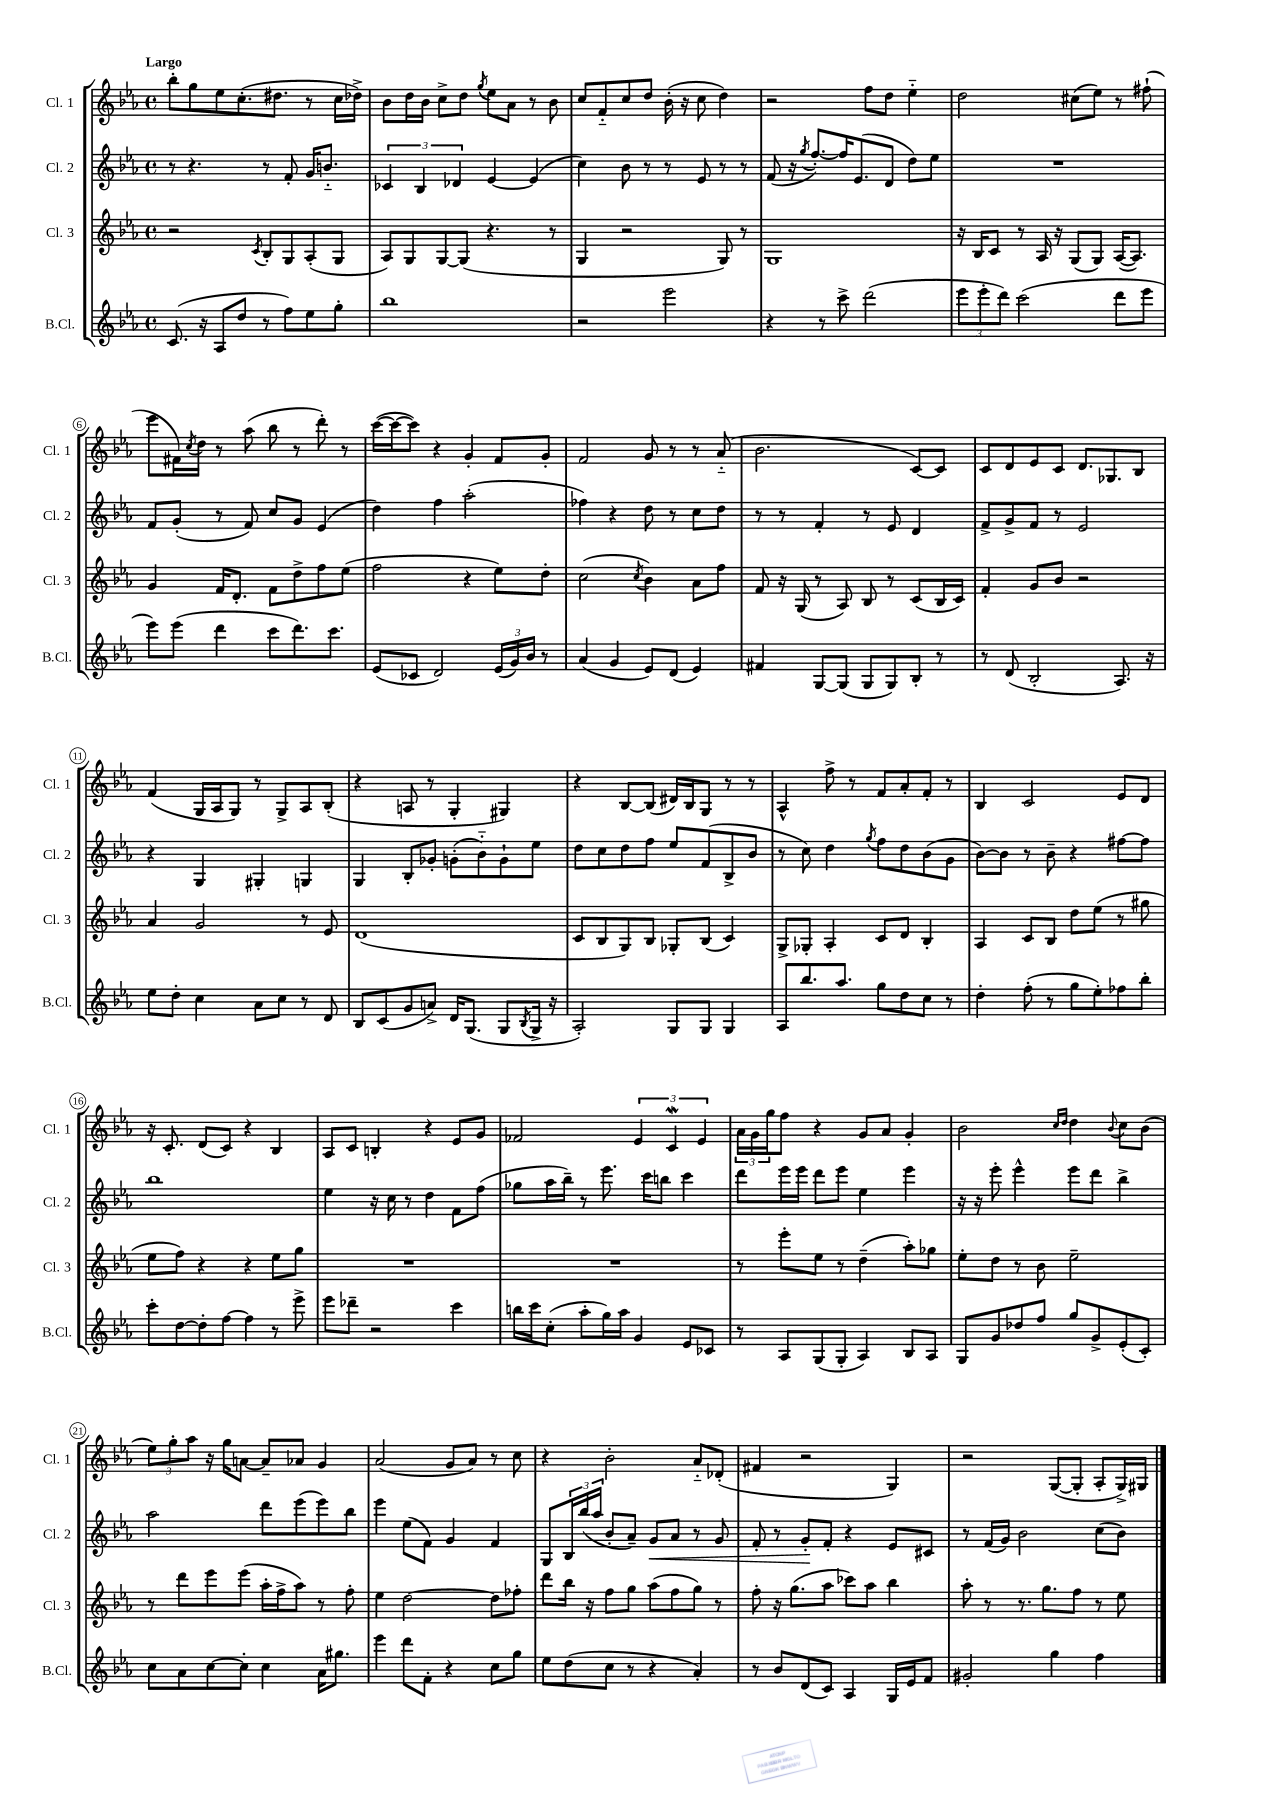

**kern	**kern	**kern	**kern
*staff4	*staff3	*staff2	*staff1
*clefG2	*clefG2	*clefG2	*clefG2
*k[b-e-a-]	*k[b-e-a-]	*k[b-e-a-]	*k[b-e-a-]
*M4/4	*M4/4	*M4/4	*M4/4
*met(c)	*met(c)	*met(c)	*met(c)
(8.c	2r	8r	8bb-'
.	.	4.r	8gg
16r	.	.	.
8A-	.	.	8ee-
8dd	.	.	(8.cc'
.	8qc	.	.
8r	8B-'	8r	.
.	.	.	8.dd#
8ff)	8G	8f'	.
8ee-	(8A-'	16g	8r
.	.	8.b'~	.
8gg'	8G	.	16cc
.	.	.	16dd-^)
=	=	=	=
1bb-	8A-)	6c-	8b-
.	8G	.	16dd
.	.	6B-	.
.	.	.	16b-
.	[8G	.	8cc^
.	.	6d-	.
.	(8G]	.	8dd
.	.	.	8qgg
.	4.r	[4e-	8ee-
.	.	.	8a-
.	.	(4e-]	8r
.	8r	.	8b-
=	=	=	=
2r	4G	4cc)	8cc
.	.	.	8f'~
.	2r	8b-	8cc
.	.	8r	8dd
2eee-	.	8r	(16b-'
.	.	.	16r
.	.	8e-	8cc
.	8G)	8r	4dd)
.	8r	8r	.
=	=	=	=
4r	1G	(8f	2r
.	.	16r	.
.	.	8qgg	.
.	.	[8.ff')	.
8r	.	.	.
8ccc^	.	16ff]	.
.	.	(8.e-	.
(2ddd	.	.	8ff
.	.	8d	8dd
.	.	8dd)	4ee-'~
.	.	8ee-	.
=	=	=	=
12eee-	16r	1r	2dd
.	16B-	.	.
12eee-'	.	.	.
.	8c	.	.
12ddd)	.	.	.
(2ccc	8r	.	.
.	16A-	.	.
.	16r	.	.
.	(8G	.	(8cc#
.	8G)	.	8ee-)
8ddd	([16A-	.	8r
.	8.A-])	.	.
8eee-	.	.	(8ff#`
=	=	=	=
8eee-)	4g	8f	8eee-
(8eee-	.	(8g'	16f#)
.	.	.	8qcc
.	.	.	16dd
4ddd	16f	8r	8r
.	8.d'	.	.
.	.	8f)	(8aa-
8ccc	8f	8cc	8bb-
8.ddd)	8dd^	8g	8r
.	8ff	(4e-	8ddd')
8.ccc	.	.	.
.	(8ee-	.	8r
=	=	=	=
(8e-	2ff	4dd)	([16ccc
.	.	.	16ccc_
8c-	.	.	8ccc])
2d)	.	4ff	4r
.	4r	(2aa-'	4g'
(24e-	8ee-)	.	8f
24g)	.	.	.
24b-	.	.	.
8r	8dd'	.	8g'
=	=	=	=
(4a-	(2cc	4ff-)	2f
4g	.	4r	.
.	8qcc	.	.
8e-)	4b-)	8dd	8g
(8d	.	8r	8r
4e-)	8a-	8cc	8r
.	8ff	8dd	(8a-'~
=	=	=	=
4f#	8f	8r	2.b-
.	16r	8r	.
.	(16G	.	.
[8G	8r	4f'	.
(8G]	8A-)	.	.
8G	8B-	8r	.
8G)	8r	8e-	.
8B-'	(8c	4d	[8c)
8r	16B-	.	8c]
.	16c)	.	.
=	=	=	=
8r	4f'	8f^	8c
(8d	.	8g^	8d
2B-'	8g	8f	8e-
.	8b-	8r	8c
.	2r	2e-	8.d
.	.	.	8.G-
8.A-)	.	.	.
.	.	.	8B-
16r	.	.	.
=	=	=	=
8ee-	4a-	4r	(4f
8dd'	.	.	.
4cc	2g	4G	16G
.	.	.	16A-
.	.	.	8G)
8a-	.	4G#'	8r
8cc	.	.	8G^
8r	8r	4G	8A-
8d	8e-	.	(8B-'
=	=	=	=
8B-	(1d	4G	4r
(8c	.	.	.
8g	.	8B-'	8A
8a^)	.	8g-'	8r
16d	.	(8g'	4G'
(8.G	.	.	.
.	.	8b-'~)	.
8G	.	8g`	4G#)
8qB-	.	.	.
16G^	.	8ee-	.
16r	.	.	.
=	=	=	=
2A-')	8c	8dd	4r
.	8B-	8cc	.
.	8G)	8dd	[8B-
.	8B-	8ff	(8B-]
8G	8G-'	8ee-	16d#)
.	.	.	16B-
8G	(8B-	(8f	8G
4G	4c)	8B-^	8r
.	.	8b-	8r
=	=	=	=
8A-	8G^	8r	4A-^^
8.bb-	8G-'	8cc)	.
.	4A-'	4dd	8ff^
8.aa-	.	.	.
.	.	.	8r
.	.	8qgg	.
8gg	8c	8ff	8f
8dd	8d	8dd	8a-'
8cc	4B-'	(8b-	8f'
8r	.	8g	8r
=	=	=	=
4dd'	4A-	[8b-)	4B-
.	.	8b-]	.
(8ff'	8c	8r	2c
8r	8B-	8b-~	.
8gg	8dd	4r	.
8ee-')	(8ee-	.	.
8ff-	8r	[8ff#	8e-
8bb-'	8gg#	8ff#]	8d
=	=	=	=
8ccc'	8ee-	1bb-	16r
.	.	.	8.c'
[8dd	8ff)	.	.
8dd']	4r	.	(8d
[8ff	.	.	8c)
4ff]	4r	.	4r
8r	8ee-	.	4B-
8eee-^	8gg	.	.
=	=	=	=
8eee-	1r	4ee-	8A-
8ddd-~	.	.	8c
2r	.	16r	4B'
.	.	16cc	.
.	.	8r	.
.	.	4dd	4r
4ccc	.	8f	8e-
.	.	(8ff	8g
=	=	=	=
16bb	1r	8gg-	2f-
16ccc	.	.	.
(8cc'	.	16aa-	.
.	.	16bb-~)	.
8aa-'	.	8r	.
16gg)	.	8.eee-	.
16aa-	.	.	.
4g	.	.	6e-
.	.	16ccc	.
.	.	8bb	.
.	.	.	6c
8e-	.	4ccc	.
.	.	.	6e-
8c-	.	.	.
=	=	=	=
8r	8r	8ddd	24a-
.	.	.	24g
.	.	.	24gg
8A-	8eee-'	16eee-	8ff
.	.	16eee-	.
(8G	8ee-	8ddd	4r
8G'	8r	8eee-	.
4A-)	(4dd~	4ee-	8g
.	.	.	8a-
8B-	8aa-')	4eee-	4g'
8A-	8gg-	.	.
=	=	=	=
8G	8ee-'	16r	2b-
.	.	16r	.
8g	8dd	8eee-'	.
8dd-	8r	4eee-^^	.
8ff	8b-	.	.
.	.	.	16qqcc
.	.	.	16qqdd
8gg	2ee-~	8eee-	4dd
8g^	.	8ddd	.
.	.	.	8qqb-
(8e-'	.	4bb-^	8cc
8c')	.	.	(8b-
=	=	=	=
8cc	8r	2aa-	12ee-)
.	.	.	12gg'
8a-	8ddd	.	.
.	.	.	12aa-
[8cc	8eee-	.	16r
.	.	.	16gg
8cc']	(8eee-	.	[8a
4cc	16aa-'	8ddd	8a~]
.	16ff^	.	.
.	8aa-)	(8eee-	8a-
16a-	8r	8eee-)	4g
8.gg#	.	.	.
.	8ff'	8bb-	.
=	=	=	=
4eee-	4ee-	4eee-	(2a-
8ddd	[2dd	(8ee-	.
8f'	.	8f)	.
4r	.	4g	8g
.	.	.	8a-)
8cc	8dd]	4f	8r
8gg	8ff-'	.	8cc
=	=	=	=
8ee-	8ddd	8G	4r
(8dd	16bb-	24B-	.
.	.	(24bb-	.
.	16r	.	.
.	.	24aa-	.
8cc	8ff	8b-'	2b-'
8r	8gg	8a-~)	.
4r	(8aa-	8g	.
.	8ff	8a-	.
4a-')	8gg)	8r	8a-'~
.	8r	8g	(8d-'
=	=	=	=
8r	8ff'	8f'	4f#
8b-	16r	8r	.
.	(8.gg	.	.
(8d	.	8g'	2r
8c)	8aa-	8f'	.
4A-	8ccc-)	4r	.
.	8aa-	.	.
16G	4bb-	8e-	4G)
16e-	.	.	.
8f	.	8c#	.
=	=	=	=
2g#'	8aa-'	8r	2r
.	8r	(16f	.
.	.	16g)	.
.	8.r	2b-	.
.	8.gg	.	.
4gg	.	.	([8G
.	8ff	.	8G']
4ff	8r	(8cc	8A-'
.	8ee-	8b-)	16G^)
.	.	.	16G#
==	==	==	==
*-	*-	*-	*-
